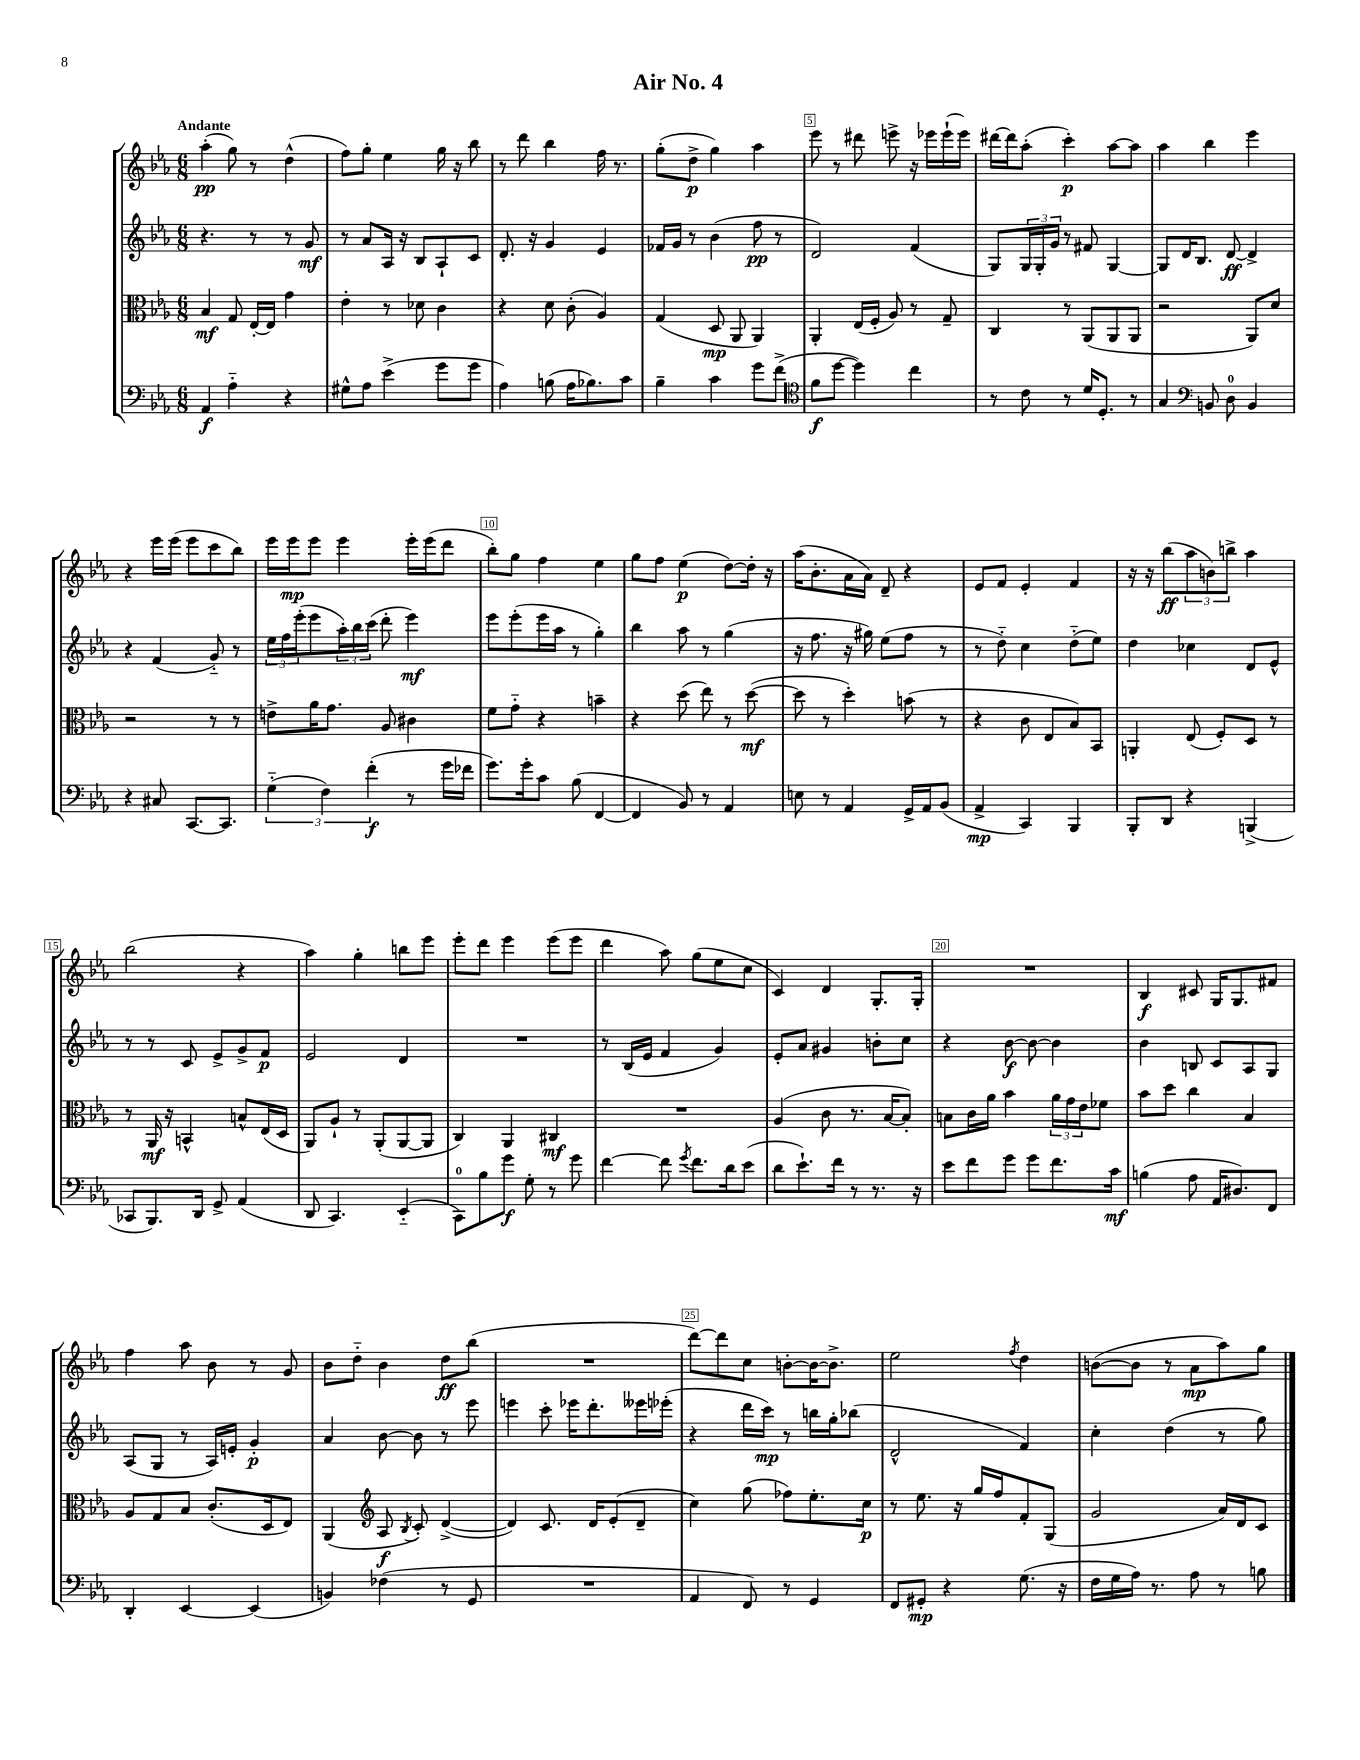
\header { title = "Air No. 4" }
<<
\new StaffGroup <<
\new Staff = "s0" {
    \clef treble \key ees \major \numericTimeSignature \time 6/8 \tempo "Andante"
    aes''4-.\pp( g''8) r8 d''4-^( |
    f''8) g''8-. ees''4 g''16 r16 bes''8 |
    r8 d'''8 bes''4 f''16 r8. |
    g''8-.( d''8->\p g''4) aes''4 |
    ees'''8 r8 dis'''8 e'''8-> r16 ees'''16 ees'''16-!( ees'''16) |
    dis'''16~ dis'''16 aes''8-.( c'''4-.\p) aes''8~ aes''8 |
    aes''4 bes''4 ees'''4 |
    r4 ees'''16 ees'''16( ees'''8 c'''8 bes''8) |
    ees'''16 ees'''16\mp ees'''8 ees'''4 ees'''16-. ees'''16( d'''8 |
    bes''8-.) g''8 f''4 ees''4 |
    g''8 f''8 ees''4\p( d''8~) d''16-. r16 |
    aes''16( bes'8.-. aes'16 aes'16) d'8-- r4 |
    ees'8 f'8 ees'4-. f'4 |
    r16 r16 bes''8\ff( \tuplet 3/2 { aes''8 b'8) b''8-> } aes''4 |
    bes''2( r4 |
    aes''4) g''4-. b''8 ees'''8 |
    ees'''8-. d'''8 ees'''4 ees'''8( ees'''8 |
    d'''4 aes''8) g''8( ees''8 c''8 |
    c'4) d'4 g8.-. g16-. |
    R2. |
    bes4\f cis'8 g16 g8. fis'8 |
    f''4 aes''8 bes'8 r8 g'8 |
    bes'8 d''8-_ bes'4 d''8\ff bes''8( |
    R2. |
    d'''8~) d'''8 c''8 b'8~-. b'16~ b'8.-> |
    ees''2 \acciaccatura { f''8 } d''4 |
    b'8~( b'8 r8 aes'8\mp aes''8) g''8 \bar "|." |
}
\new Staff = "s1" {
    \clef treble \key ees \major \numericTimeSignature \time 6/8
    r4. r8 r8 g'8\mf |
    r8 aes'8 aes16 r16 bes8 aes8-! c'8 |
    d'8.-. r16 g'4 ees'4 |
    fes'16 g'16 r8 bes'4( f''8\pp r8 |
    d'2) f'4( |
    g8) \tuplet 3/2 { g16 g16-. g'16 } r8 fis'8 g4~ |
    g8 d'16 bes8. d'8~\ff d'4-> |
    r4 f'4( g'8-_) r8 |
    \tuplet 3/2 { ees''16 f''16 ees'''16-.( } ees'''8 \tuplet 3/2 { aes''16-.) bes''16 c'''16( } d'''8-. ees'''4\mf) |
    ees'''8 ees'''8-.( ees'''16 aes''16 r8 g''4-.) |
    bes''4 aes''8 r8 g''4( |
    r16 f''8. r16 gis''16) ees''8( f''8 r8 |
    r8 d''8-_) c''4 d''8-_( ees''8) |
    d''4 ces''4 d'8 ees'8-^ |
    r8 r8 c'8 ees'8-> g'8-> f'8\p |
    ees'2 d'4 |
    R2. |
    r8 bes16( ees'16 f'4 g'4) |
    ees'8-. aes'8 gis'4 b'8-. c''8 |
    r4 bes'8~\f bes'8~ bes'4 |
    bes'4 b8 c'8 aes8 g8 |
    aes8( g8 r8 aes16) e'16-. g'4-.\p |
    aes'4 bes'8~ bes'8 r8 ees'''8 |
    e'''4 c'''8-. ees'''16 d'''8.-. eeses'''16 ees'''16-.( |
    r4 d'''16 c'''16\mp) r8 b''16 g''16-. bes''8( |
    d'2-^ f'4) |
    c''4-. d''4( r8 g''8) \bar "|." |
}
\new Staff = "s2" {
    \clef alto \key ees \major \numericTimeSignature \time 6/8
    bes4\mf g8 ees16~-. ees16 g'4 |
    ees'4-. r8 des'8 c'4 |
    r4 d'8 c'8-.( aes4) |
    g4( d8\mp aes,8 aes,4) |
    aes,4-. ees16( f16-. aes8) r8 g8-- |
    c4 r8 aes,8( aes,8 aes,8 |
    r2 aes,8) d'8 |
    r2 r8 r8 |
    e'8-> aes'16 g'8. aes8 cis'4 |
    f'8 g'8-_ r4 b'4-- |
    r4 d''8( ees''8) r8 d''8~\mf( |
    d''8 r8 d''4-.) b'8( r8 |
    r4 c'8 ees8 bes8) bes,8 |
    a,4-. ees8( f8-.) d8 r8 |
    r8 aes,16\mf r16 b,4-^ b8-^ ees16( d16 |
    aes,8) aes8-! r8 aes,8-.( aes,8~ aes,8 |
    c4) aes,4 cis4\mf |
    R2. |
    aes4( c'8 r8. bes16~ bes8-.) |
    b8 c'16 aes'16 bes'4 \tuplet 3/2 { aes'16 g'16 ees'16 } fes'8 |
    bes'8 d''8 c''4 bes4 |
    aes8 g8 bes8 c'8.-.( d16 ees8) |
    aes,4( \clef treble aes8\f \acciaccatura { bes8 } c'8-.) d'4~->( |
    d'4) c'8. d'16 ees'8-.( d'8-- |
    c''4) g''8( fes''8) ees''8.-. c''16\p |
    r8 ees''8. r16 g''16 f''16 f'8-. g8( |
    g'2 aes'16) d'16 c'8 \bar "|." |
}
\new Staff = "s3" {
    \clef bass \key ees \major \numericTimeSignature \time 6/8
    aes,4\f aes4-_ r4 |
    gis8-^ aes8 ees'4->( g'8 g'8 |
    aes4) b8( aes16 bes8.) c'8 |
    bes4-- c'4 g'8 f'8->( |
    \clef tenor f'8\f d''8~ d''4) c''4 |
    r8 c'8 r8 d'16 d8.-. r8 |
    g4 \clef bass b,8 d8-0 b,4 |
    r4 cis8 c,8.~ c,8. |
    \tuplet 3/2 { g4-_( f4) f'4-.\f( } r8 g'16 fes'16 |
    g'8.) g'16-. c'8 bes8( f,4~ |
    f,4 bes,8) r8 aes,4 |
    e8 r8 aes,4 g,16-> aes,16 bes,8( |
    aes,4->\mp c,4) bes,,4 |
    bes,,8-. d,8 r4 b,,4->( |
    ces,8 bes,,8.) d,16 g,8-> aes,4( |
    d,8 c,4.) ees,4-_( |
    c,8-0) bes8 g'8\f g8-. r8 g'8 |
    f'4~ f'8 \acciaccatura { g'8 } f'8. d'16 ees'8( |
    d'8 ees'8.-!) f'16 r8 r8. r16 |
    ees'8 f'8 g'8 g'8 f'8. c'16\mf |
    b4( aes8 aes,16 dis8.) f,8 |
    d,4-. ees,4~ ees,4( |
    b,4) fes4( r8 g,8 |
    R2. |
    aes,4 f,8) r8 g,4 |
    f,8 gis,8-.\mp r4 g8.( r16 |
    f16 g16 aes16) r8. aes8 r8 b8 \bar "|." |
}
>>
>>
\layout { \context { \Score \override BarNumber.break-visibility = ##(#f #t #t) barNumberVisibility = #(every-nth-bar-number-visible 5) \override BarNumber.stencil = #(make-stencil-boxer 0.1 0.3 ly:text-interface::print) } }
